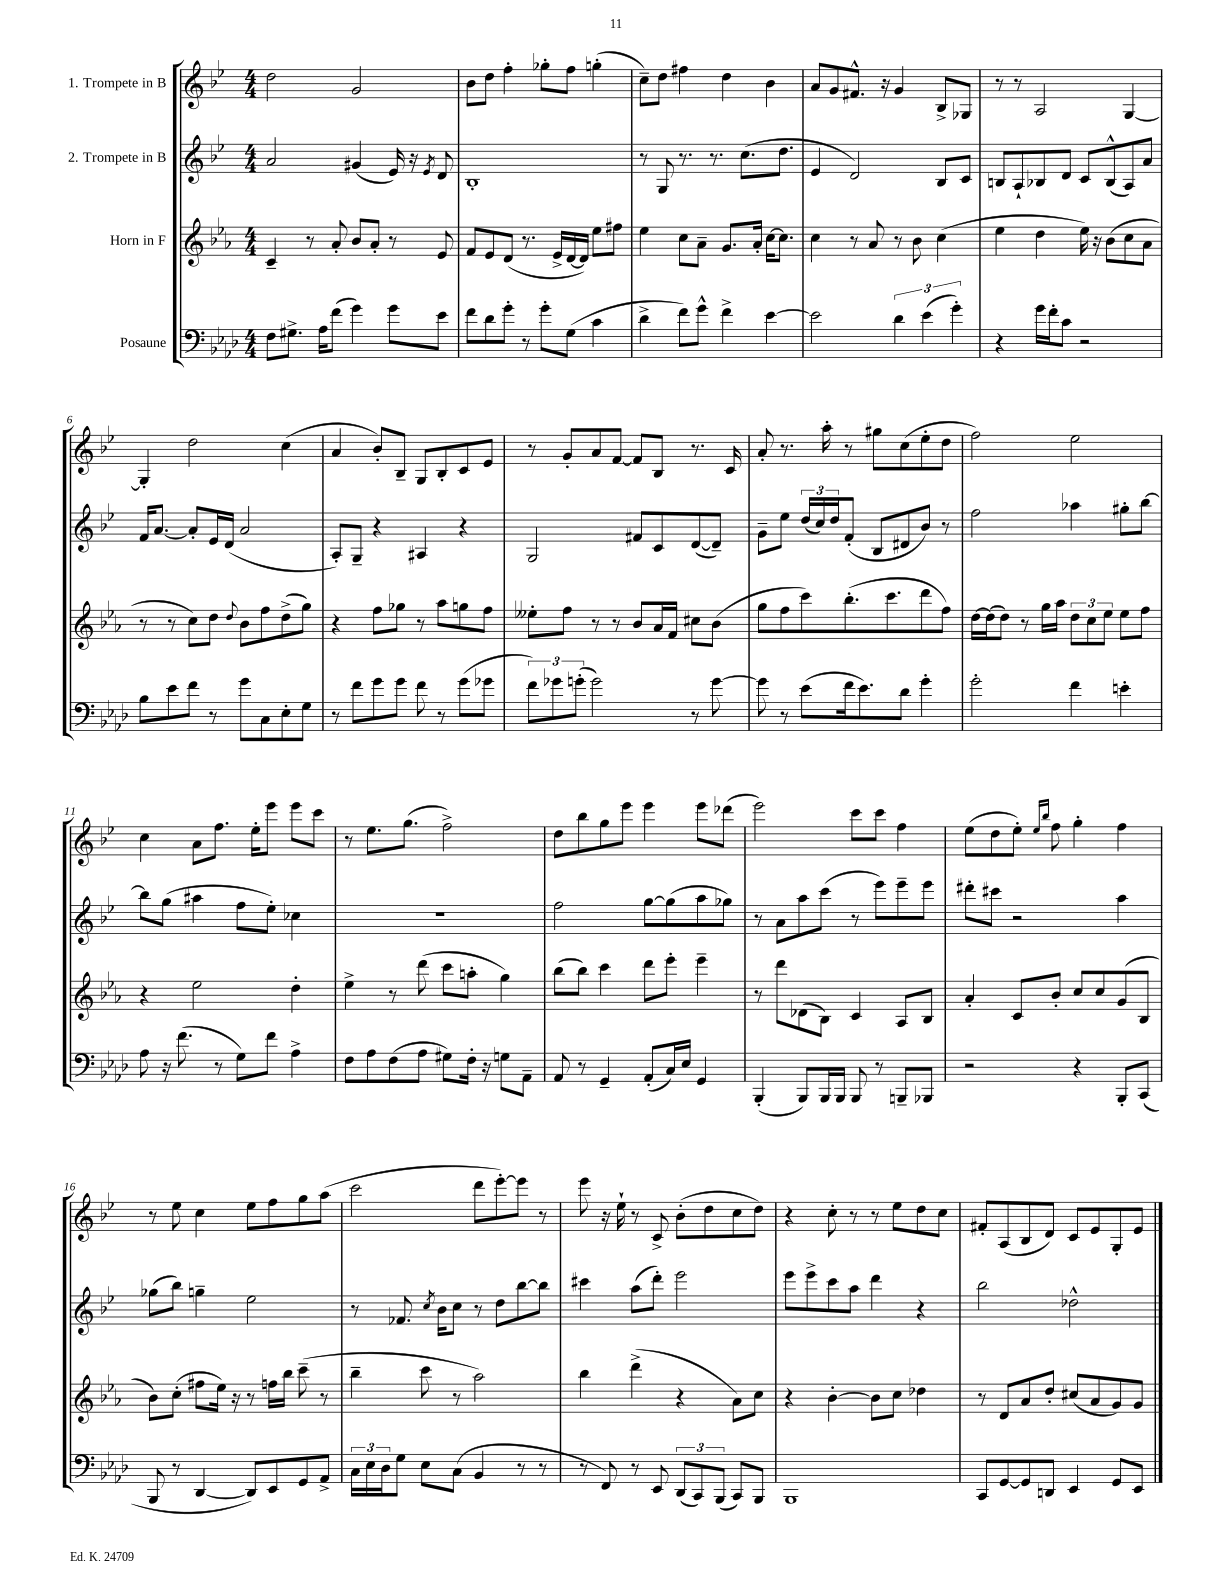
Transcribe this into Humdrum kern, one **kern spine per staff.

**kern	**kern	**kern	**kern
*part4	*part3	*part2	*part1
*staff4	*staff3	*staff2	*staff1
*I"Posaune	*I"Horn in F	*I"2. Trompete in B	*I"1. Trompete in B
*clefF4	*clefG2	*clefG2	*clefG2
*k[b-e-a-d-]	*k[b-e-a-]	*k[b-e-]	*k[b-e-]
*M4/4	*M4/4	*M4/4	*M4/4
=1	=1	=1	=1
8F\L	4c~/	2a/	2dd\
8.G#X^\J	.	.	.
.	8r	.	.
16A-\KL	.	.	.
(8f\J	8a-'/	.	.
4g\)	8b-/L	(4g#X/	2g/
.	8a-'/J	.	.
8g\L	8r	16e-/)	.
.	.	16r	.
.	.	8qe-/	.
8e-\J	8e-/	8d/	.
=2	=2	=2	=2
8f\L	8f/L	1B-'	8b-\L
8d-\	8e-/	.	8dd\J
8g'\J	(8d/J	.	4ff'\
8r	8.r	.	.
8g'\L	.	.	8gg-X'\L
.	16e-^/LL	.	.
(8G\J	[16d/	.	8ff\J
.	16d/JJ])	.	.
4c\	8ee-\L	.	(4ggn'\
.	8ff#X\J	.	.
=3	=3	=3	=3
4d-^\	4ee-\	8r	8cc~\L)
.	.	8G/	8dd\J
8f\L)	8cc\L	8.r	4ff#X\
8g^^\J	8a-~\J	.	.
.	.	8.r	.
4f^\	8.g/L	.	4dd\
.	.	(8.cc\L	.
.	16a-'/Jk	.	.
[4e-\	[16cc\KL	.	4b-\
.	8.cc\J]	8.dd\J	.
=4	=4	=4	=4
2e-\]	4cc\	4e-/	8a/L
.	.	.	8g/
.	8r	2d/)	8.f#X^^/J
.	8a-/	.	.
.	.	.	16r
6d-\	8r	.	4g/
.	8b-\	.	.
(6e-\	.	.	.
.	(4cc\	8B-/L	8B-^/L
6g'\)	.	.	.
.	.	8c/J	8G-X/J
=5	=5	=5	=5
4r	4ee-\	8Bn/L	8r
.	.	8A`/	8r
16g\LL	4dd\	8B-X/	2A/
16f'\J	.	.	.
8c\J	.	8d/J	.
2r	16ee-\)	8c/L	.
.	16r	.	.
.	(8b-\L	(8B-^^/	.
.	8cc\	8A/)	[4G/
.	8a-\J	8a/J	.
!!LO:LB:g=z
=6	=6	=6	=6
8B-\L	8r	16f/KL	4G'/]
.	.	[8.a/J	.
8e-\	8r	.	.
8f\J	8cc\L)	8a'/L]	2dd\
8r	8dd\J	16e-/L	.
.	.	(16d/JJ	.
.	8qqdd/	.	.
8g\L	8b-\L	2a/	.
8C\	8ff\	.	.
8E-'\	(8dd^\	.	(4cc\
8G\J	8gg\J)	.	.
=7	=7	=7	=7
8r	4r	8A'/L)	4a/
8f\L	.	8G~/J	.
8g\	8ff\L	4r	8b-'/L)
8g\J	8gg-X\J	.	8B-~/J
8f\	8r	4A#X/	8G/L
8r	8aa-\L	.	8B-'/
(8g\L	8ggn\	4r	8c/
8g-X\J	8ff\J	.	8e-/J
=8	=8	=8	=8
12f\L)	8ee--X'\L	2G/	8r
12g-X\	.	.	.
.	8ff\J	.	8g'/L
(12gn'\J	.	.	.
2g\)	8r	.	8a/
.	8r	.	[8f/J
.	8b-/L	8f#X/L	8f/L]
.	16a-/L	8c/	8B-/J
.	16f/JJ	.	.
8r	8cc#X\L	([8d/	8.r
[8g\	(8b-\J	8d~/J])	.
.	.	.	16c/
=9	=9	=9	=9
8g\]	8gg\L	8g~\L	8a'/
8r	8ff\	8ee-\J	8.r
(8e-\L	8ccc\)	(24dd/LL	.
.	.	24cc/)	.
.	.	.	16aa'\
.	.	24dd/J	.
16f\k	(8.bb-'\	(8f'/J	8r
8.e-\)	.	.	.
.	.	8B-/L	8gg#X\L
.	8.ccc\	.	.
8d-\J	.	8d#X/	(8cc\
4g'\	8ddd\	8b-/J)	8ee-'\
.	8ff\J)	8r	8dd\J
=10	=10	=10	=10
2g'\	[16dd\LL	2ff\	2ff\)
.	(16dd\J]	.	.
.	8dd\J)	.	.
.	8r	.	.
.	16gg\LL	.	.
.	16aa-\JJ	.	.
4f\	12dd\L	4aa-X\	2ee-\
.	12cc\	.	.
.	12ee-\J	.	.
4en'\	8ee-\L	8gg#X'\L	.
.	8ff\J	[8bb-\J	.
!!LO:LB:g=z
=11	=11	=11	=11
8A-\	4r	8bb-\L]	4cc\
16r	.	(8gg\J	.
(8.f\	.	.	.
.	2ee-\	4aa#X\	8a\L
8r	.	.	8.ff\J
8G\L)	.	8ff\L	.
.	.	.	16ee-'\KL
8f\J	.	8ee-'\J)	8eee-\J
4A-^\	4dd'\	4cc-X\	8eee-\L
.	.	.	8ccc\J
=12	=12	=12	=12
8F\L	4ee-^\	1r	8r
8A-\	.	.	8.ee-\L
(8F\	8r	.	.
.	.	.	(8.gg\J
8A-\J	(8ddd\	.	.
8G#X\L)	8ccc\L	.	2ff^\)
16F'\Jk	8aan'\J	.	.
16r	.	.	.
8Gn\L	4gg\)	.	.
8AA-~\J	.	.	.
=13	=13	=13	=13
8AA-/	(8bb-\L	2ff\	8dd\L
8r	8bb-\J)	.	8bb-\
4GG~/	4ccc\	.	8gg\
.	.	.	8eee-\J
(8AA-'/L	8ddd\L	[8gg\L	4eee-\
16C/L)	8eee-'\J	(8gg\]	.
16E-/JJ	.	.	.
4GG/	4eee-~\	8aa\	8eee-\L
.	.	8gg-X\J)	(8ddd-X\J
=14	=14	=14	=14
(4BBB-'/	8r	8r	2eee-\)
.	8ddd\L	8a\L	.
8BBB-/L)	(8d-X\	8aa\	.
16BBB-/L	8B-\J)	(8ccc\J	.
16BBB-/JJ	.	.	.
8BBB-/	4c/	8r	8ccc\L
8r	.	8eee-\L)	8ccc\J
8BBBn~/L	8A-/L	8eee-~\	4ff\
8BBB-X/J	8B-/J	8eee-\J	.
=15	=15	=15	=15
2r	4a-'/	8ddd#X'\L	(8ee-\L
.	.	8ccc#X\J	8dd\
.	8c/L	2r	8ee-'\J)
.	.	.	16qqee-/LL
.	.	.	16qqbb-/JJ
.	8b-'/J	.	8ff\
4r	8cc/L	.	4gg'\
.	8cc/	.	.
8BBB-'/L	(8g/	4aa\	4ff\
(8CC/J	8B-/J	.	.
!!LO:LB:g=z
=16	=16	=16	=16
8BBB-/	8b-\L)	(8gg-X\L	8r
8r	(8cc'\J	8bb-\J)	8ee-\
[4DD-/	8ff#X\L	4ggn~\	4cc\
.	16ee-\Jk)	.	.
.	16r	.	.
8DD-/L])	8r	2ee-\	8ee-\L
8EE-/	16ffn\LL	.	8ff\
.	16bb-\JJ	.	.
8GG/	(8ccc~\	.	8gg\
8AA-^/J	8r	.	(8aa\J
=17	=17	=17	=17
24C\LL	4bb-~\	8r	2ccc\
24E-\	.	.	.
24D-\J	.	.	.
8G\J	.	8.f-X/	.
8E-\L	8ccc\	.	.
.	.	8qcc/	.
.	.	16b-\KL	.
(8C\J	8r	8cc\J	.
4BB-/	2aa-\)	8r	8ddd\L
.	.	8dd\L	[8eee-'\)
8r	.	[8bb-\	8eee-\J]
8r	.	8bb-\J]	8r
=18	=18	=18	=18
8r	4bb-\	4ccc#X\	8eee-\
8FF/)	.	.	16r
.	.	.	16ee-`\
8r	(4ddd^\	(8aa\L	8r
8EE-/	.	8ddd'\J)	8c^/
(12DD-/L	4r	2eee-\	(8b-'\L
12CC/)	.	.	.
.	.	.	8dd\
(12BBB-/J	.	.	.
8CC/L)	8a-\L)	.	8cc\
8BBB-/J	8cc\J	.	8dd\J)
=19	=19	=19	=19
1BBB-	4r	8eee-\L	4r
.	.	8eee-^\	.
.	[4b-'\	8ccc\	8cc'\
.	.	8aa\J	8r
.	8b-\L]	4ddd\	8r
.	8cc\J	.	8ee-\L
.	4dd-X\	4r	8dd\
.	.	.	8cc\J
=20	=20	=20	=20
8CC/L	8r	2bb-\	8f#X'/L
[8GG/	8d/L	.	(8A/
8GG/]	8a-/	.	8B-/
8DDn/J	8dd'/J	.	8d/J)
4EE-/	(8cc#X/L	2dd-X^^\	8c/L
.	8a-/	.	8e-/
8GG/L	8g/)	.	8G'/
8EE-/J	8g/J	.	8e-/J
==	==	==	==
*-	*-	*-	*-
